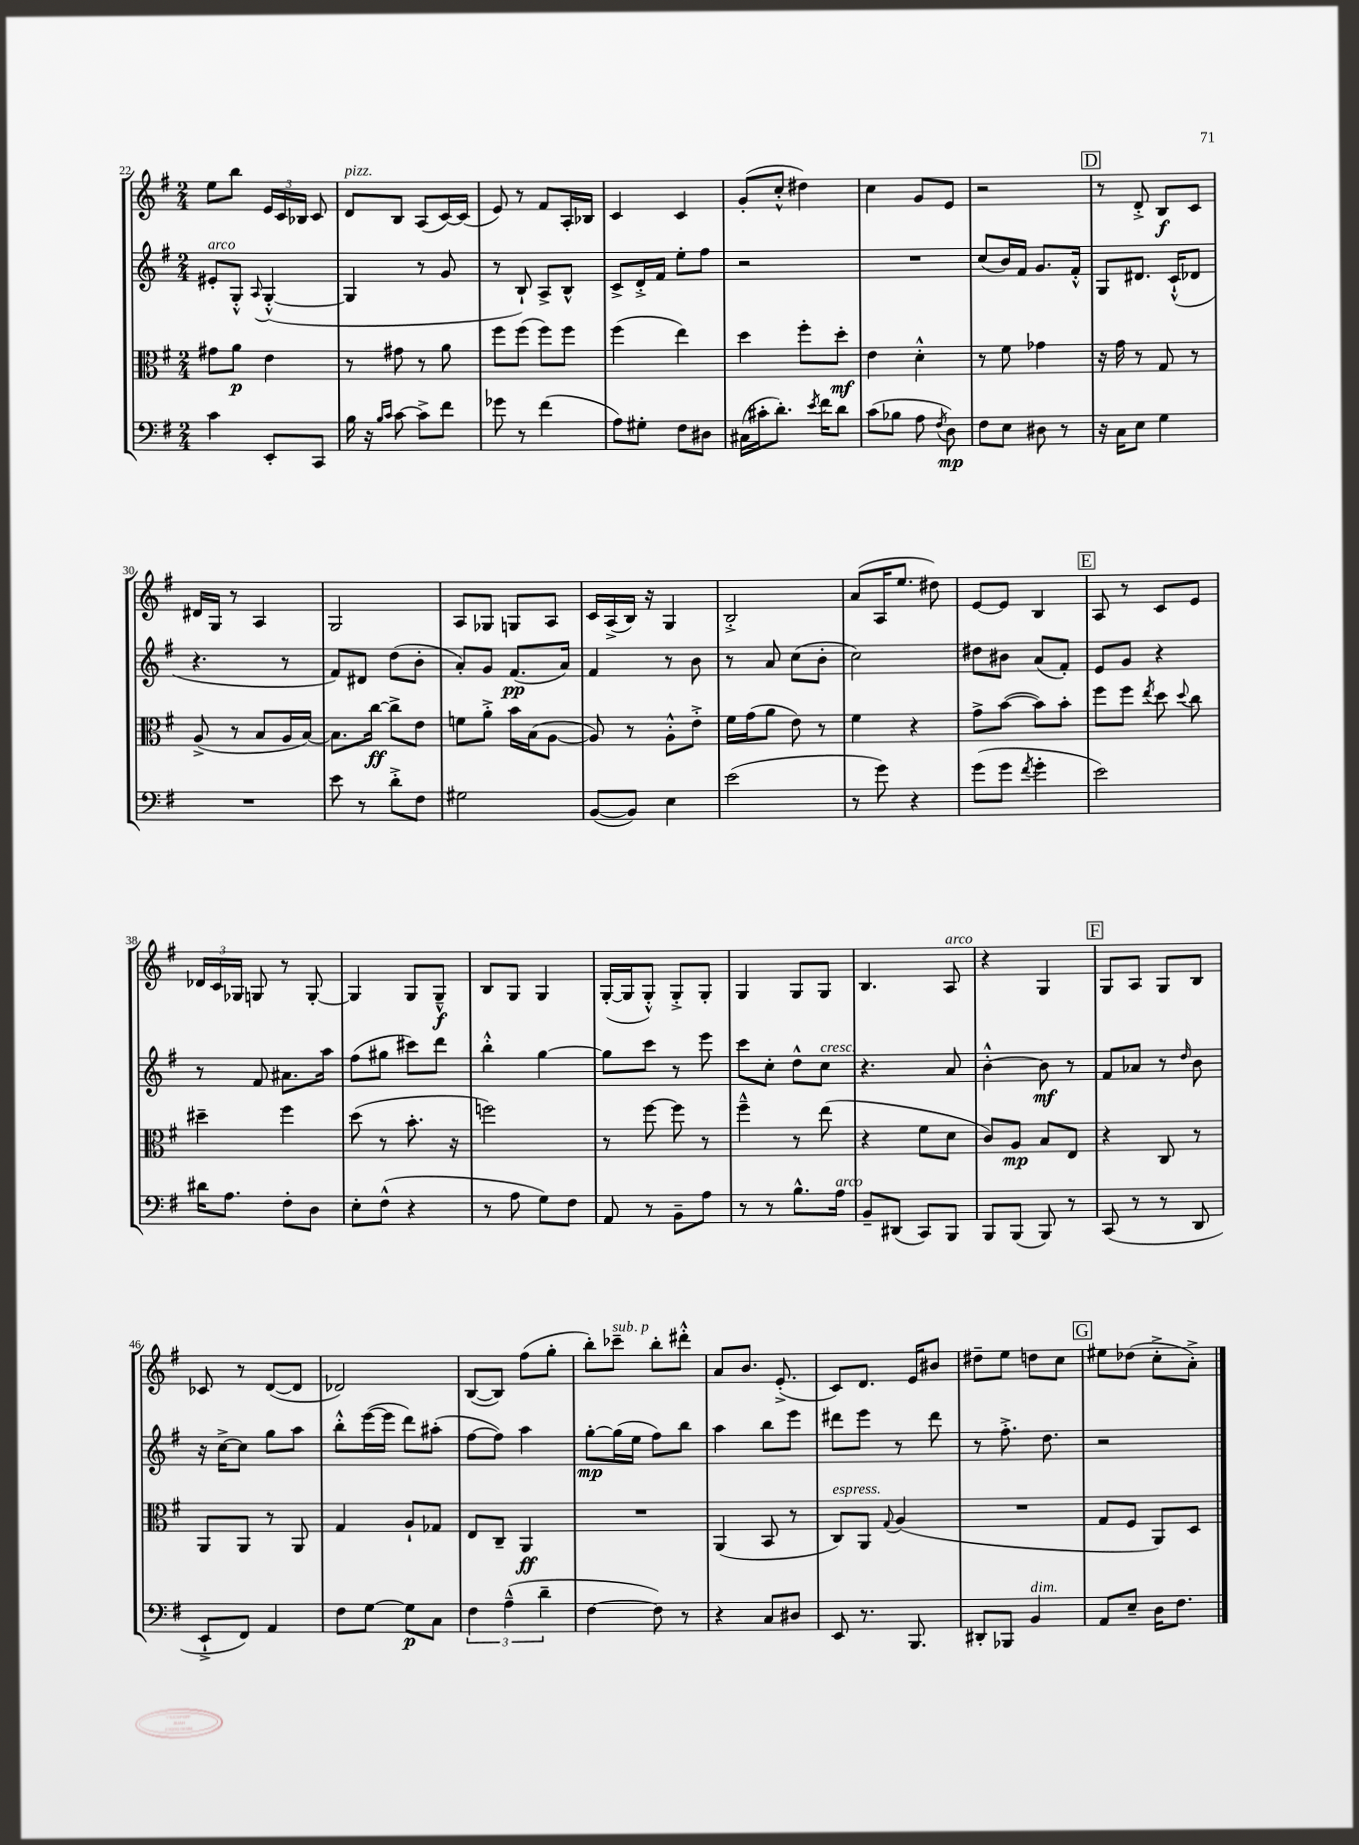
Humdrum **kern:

**kern	**kern	**kern	**kern
*staff4	*staff3	*staff2	*staff1
*clefF4	*clefC3	*clefG2	*clefG2
*k[f#]	*k[f#]	*k[f#]	*k[f#]
*M2/4	*M2/4	*M2/4	*M2/4
4c	8g#	8e#'	8ee
.	8a	8G'^^	8bb
.	.	8qqA	.
8EE'	4e	([4G'^^	24e
.	.	.	24c
.	.	.	24B-
8CC	.	.	8c
=	=	=	=
16B	8r	4G]	8d
16r	.	.	.
16qqB	.	.	.
16qqc	.	.	.
[8c	8g#	.	8B
8c^]	8r	8r	(8A
8f#	8a	8g	[16c)
.	.	.	(16c]
=	=	=	=
8g-	8ff#	8r	8e)
8r	(8ff#	8B`)	8r
(4f#	8ff#)	8A^	8f#
.	8ff#	8B^^	16A'
.	.	.	16B-
=	=	=	=
8A)	(4ff#	8c^	4c
8G#'	.	16d'^	.
.	.	16f#	.
8F#	4ee)	8ee'	4c
8D#	.	8ff#	.
=	=	=	=
(16C#	4dd	2r	(8g'
16c#'	.	.	.
8.d')	.	.	8cc'^^
.	8ff#'	.	4dd#)
8qe	.	.	.
16f#	.	.	.
8d	8dd'	.	.
=	=	=	=
(8c	4e	2r	4cc
8B-	.	.	.
8A	4d'^^	.	8g
8qF#	.	.	.
8D)	.	.	8e
=	=	=	=
8F#	8r	(8cc	2r
8E	8f#	16b)	.
.	.	16f#	.
8D#	4g-	8.g	.
8r	.	.	.
.	.	16f#'^^	.
=	=	=	=
16r	16r	8G	8r
16C	16g	.	.
8E	8r	8.d#	8d'^
4G	8G	.	8B
.	.	(16c`^^	.
.	8r	8d-	8c
=	=	=	=
2r	(8A^	4.r	16d#
.	.	.	16G
.	8r	.	8r
.	8B	.	4A
.	16A	8r	.
.	[16B)	.	.
=	=	=	=
8e	8.B]	8f#)	2G
8r	.	8d#	.
.	[16cc	.	.
8d'^	8cc^]	(8dd	.
8F#	8e	8b'	.
=	=	=	=
2G#	8f	8a')	8A
.	8a'^	8g	8G-
.	16b	(8.f#	8G
.	(16B	.	.
.	[8A	.	8A
.	.	16a)	.
=	=	=	=
([8BB	8A])	4f#	16c
.	.	.	(16A^
8BB])	8r	.	16B)
.	.	.	16r
4E	8A'^^	8r	4G
.	8e'^	8b	.
=	=	=	=
(2e	16f#	8r	2B'^
.	(16g	.	.
.	8a	8a	.
.	8e)	(8cc	.
.	8r	8b'	.
=	=	=	=
8r	4f#	2cc)	(8a
8g)	.	.	16A
.	.	.	8.ee
4r	4r	.	.
.	.	.	8dd#)
=	=	=	=
(8g	8g^	8dd#	[8e
8g	([8b	8b#	8e]
8qf#	.	.	.
4g'	8b])	(8a	4B
.	8b'	8f#')	.
=	=	=	=
2e)	8ff#	8e	8A
.	8ff#	8g	8r
.	8qee	.	.
.	8dd	4r	8c
.	8qqdd	.	.
.	8cc	.	8e
=	=	=	=
16d#	4dd#~	8r	24d-
.	.	.	24c
8.A	.	.	.
.	.	.	24G-
.	.	8f#	8G
8F#'	4ff#	8.a#	8r
8D	.	.	[8G'
.	.	16aa	.
=	=	=	=
8E'	(8dd	(8ff#	4G]
(8F#^^	8r	8gg#	.
4r	8.b'	8ccc#)	8G
.	.	8ddd	8G~^^
.	16r	.	.
=	=	=	=
8r	2ff)	4bb'^^	8B
8A	.	.	8G
8G)	.	[4gg	4G
8F#	.	.	.
=	=	=	=
8AA	8r	8gg]	([16G'
.	.	.	16G]
8r	[8ff#	8ccc	8G'^^)
8BB~	8ff#]	8r	8G'^
8A	8r	8eee	8G'
=	=	=	=
8r	4ff#~^^	8ccc	4G
8r	.	8cc'	.
8.B^^	8r	8dd^^	8G
.	(8ee	8cc	8G
16A	.	.	.
=	=	=	=
8BB~	4r	4.r	4.B
(8DD#	.	.	.
8CC)	8f#	.	.
8BBB	8d	8a	8A
=	=	=	=
8BBB	8c)	[4b'^^	4r
(8BBB	8A	.	.
8BBB)	8B	8b]	4G
8r	8E	8r	.
=	=	=	=
(8CC	4r	8f#	8G
8r	.	8a-	8A
8r	8C	8r	8G
.	.	16qqdd	.
8DD	8r	8b	8B
=	=	=	=
8EE`^	8AA	16r	8c-
.	.	[16cc^	.
8FF#)	8AA	8cc]	8r
4AA	8r	8gg	([8d
.	8AA	8aa	8d]
=	=	=	=
8F#	4G	8bb'^^	2d-)
[8G	.	([16eee	.
.	.	16eee]	.
8G]	8A`	8ddd)	.
8C	8G-	(8aa#'	.
=	=	=	=
6F#	8E	[8ff#	([8B
.	8C~	8ff#])	8B])
(6A~^^	.	.	.
.	4AA	4aa	(8ff#
6d~	.	.	.
.	.	.	8gg'
=	=	=	=
[4F#	2r	[8gg'	8bb')
.	.	(16gg]	8ccc-~
.	.	16ee	.
8F#])	.	8ff#)	8bb'
8r	.	8bb	8ddd#'^^
=	=	=	=
4r	(4AA	4aa	8a
.	.	.	8.b
8C	8BB	8bb	.
.	.	.	(8.e'^
8D#	8r	8eee	.
=	=	=	=
8EE	8C)	8ddd#	8c)
8.r	8AA	8eee	8.d
.	8qqG	.	.
.	(4A	8r	.
8.BBB	.	.	16e
.	.	8ddd#	8b#
=	=	=	=
8DD#'	2r	8r	8dd#~
8BBB-	.	8.ff#'^	8ee
4BB	.	.	8dd
.	.	8.dd	.
.	.	.	8cc
=	=	=	=
8AA	8G	2r	8ee#
8E~	8F#	.	(8dd-
16D	8AA)	.	8cc'^
8.F#	.	.	.
.	8D	.	8a'^)
==	==	==	==
*-	*-	*-	*-
